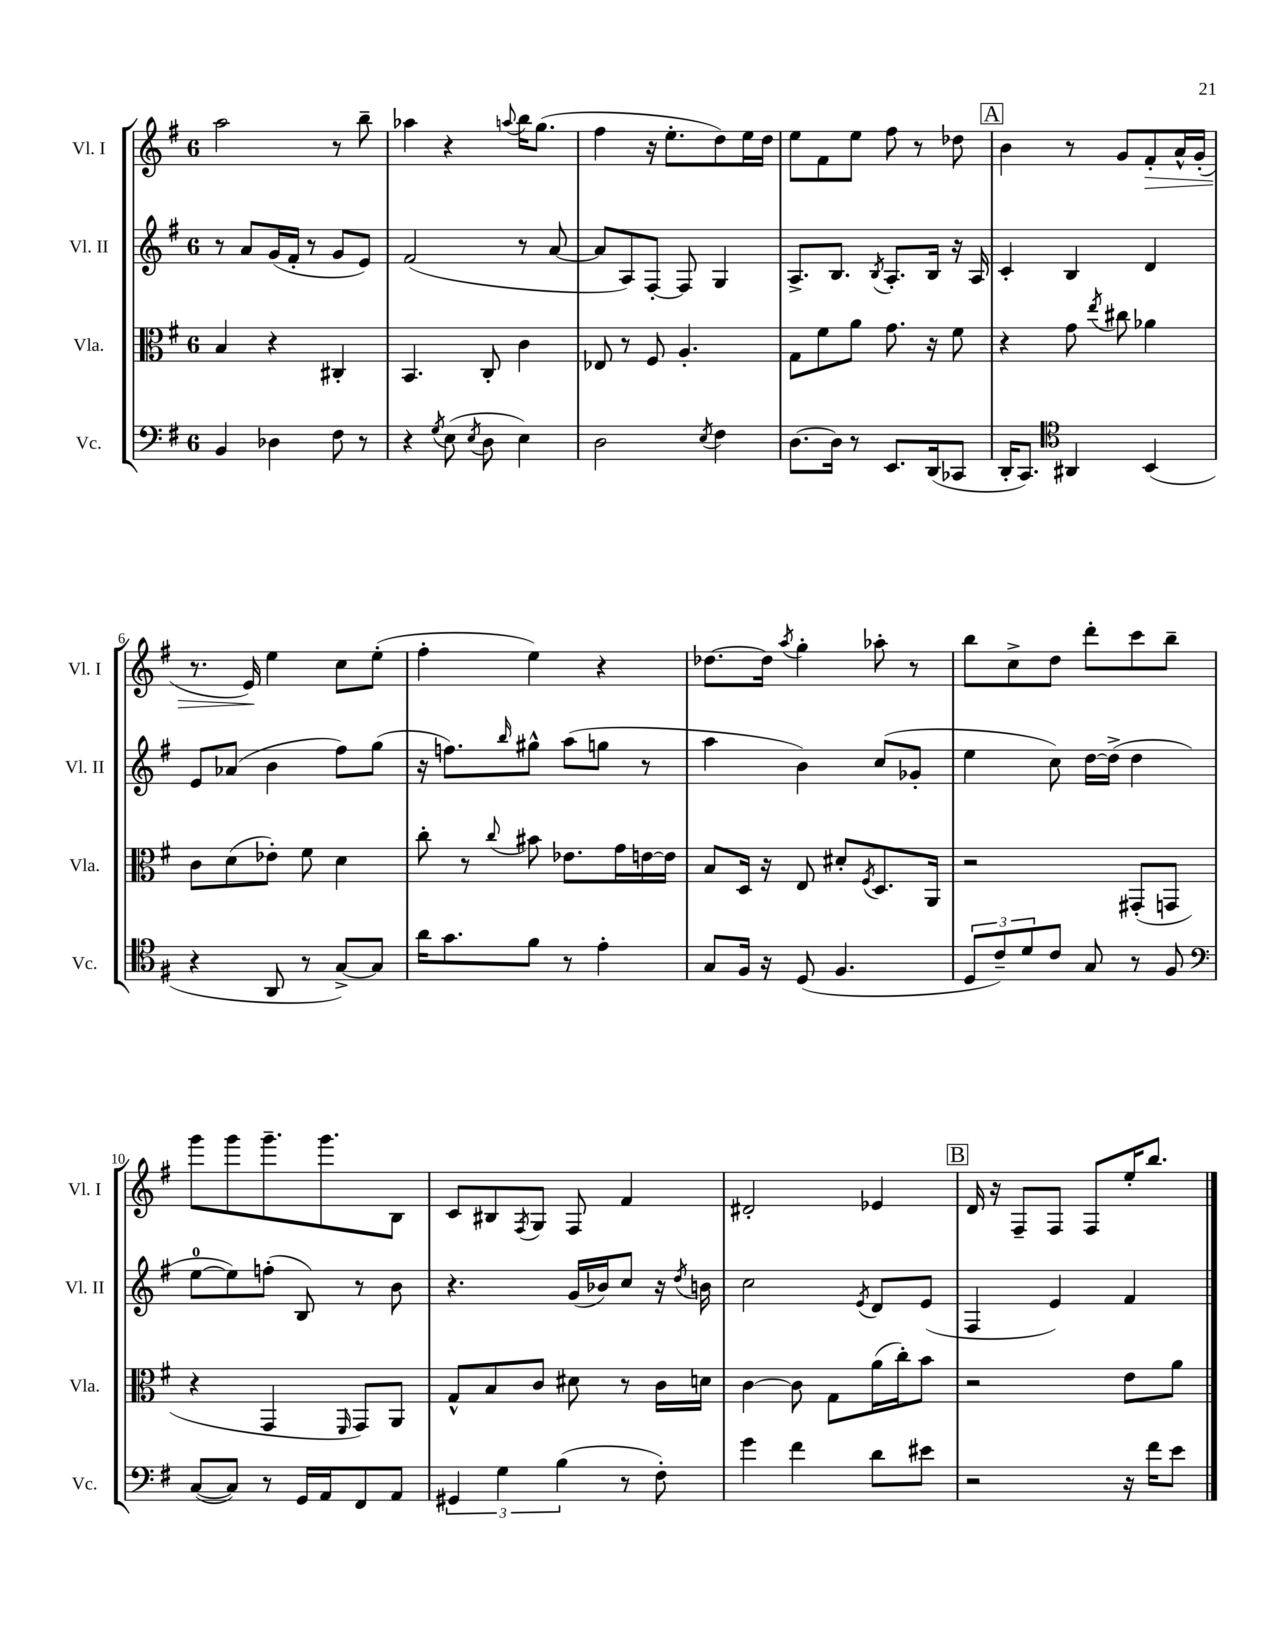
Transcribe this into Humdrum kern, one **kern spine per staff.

**kern	**kern	**kern	**kern
*staff4	*staff3	*staff2	*staff1
*clefF4	*clefC3	*clefG2	*clefG2
*k[f#]	*k[f#]	*k[f#]	*k[f#]
*M6/8	*M6/8	*M6/8	*M6/8
4BB/	4B/	8r	2aa\
.	.	8a/L	.
4D-\	4r	(16g/L	.
.	.	16f#'/JJ	.
.	.	8r	.
8F#\	4C#'/	8g/L	8r
8r	.	8e/J)	8bb~\
=	=	=	=
4r	4.BB/	(2f#/	4aa-\
8qG/	.	.	.
(8E\	.	.	4r
8qE/	.	.	.
8D\	8C'/	.	.
.	.	.	8qqaa/
4E\)	4c\	8r	16bb\LK
.	.	.	(8.gg\J
.	.	[8a/	.
=	=	=	=
2D\	8E-/	8a/]L	4ff#\
.	8r	8A/)	.
.	8F#/	[8F#'/J	16r
.	.	.	8.ee'\L
.	4.A'/	8F#/]	.
8qE/	.	.	.
4F#\	.	4G/	8dd\)
.	.	.	16ee\L
.	.	.	16dd\JJ
=	=	=	=
[8.D\L	8G\L	8.A^/L	8ee\L
.	8f#\	.	8f#\
16D\]Jk	.	8.B/J	.
8r	8a\J	.	8ee\J
.	.	8qB/	.
8.EE/L	8.g\	8.A'/L	8ff#\
.	.	.	8r
(16DD/k	16r	16B/Jk	.
8CC-/J	8f#\	16r	8dd-\
.	.	16A/	.
=	=	=	=
16DD'/LK	4r	4c'/	4b\
8.CC/J)	.	.	.
*clefC4	*	*	*
4AA#/	8g\	4B/	8r
.	8qee/	.	.
.	8cc#\	.	8g/L
(4BB/	4a-\	4d/	8f#'/
.	.	.	16a^^/L
.	.	.	(16g'/JJ
=	=	=	=
4r	8c\L	8e/L	8.r
.	(8d\	(8a-/J	.
.	.	.	16e/)
8AA/	8e-'\J)	4b\	4ee\
8r	8f#\	.	.
[8G^/L)	4d\	8ff#\L)	8cc\L
8G/]J	.	(8gg\J	(8ee'\J
=	=	=	=
16a\LK	8cc'\	16r	4ff#'\
8.g\	.	8.ff\L)	.
.	8r	.	.
.	8qqcc/	16qqbb/	.
8f#\J	8b#\	8gg#^^\J	4ee\)
8r	8.e-\L	(8aa\L	.
4e'\	.	8gg\J	4r
.	16g\L	.	.
.	[16e\	8r	.
.	16e\]JJ	.	.
=	=	=	=
8G/L	8B/L	4aa\	[8.dd-\L
16F#/Jk	16D/Jk	.	.
16r	16r	.	16dd-\]Jk
.	.	.	8qaa/
(8D/	8E/	4b\)	4gg'\
4.F#/	8d#'/L	.	.
.	8qF#/	.	.
.	8.D/	(8cc/L	8aa-'\
.	.	8g-'/J	8r
.	16AA/Jk	.	.
=	=	=	=
12D/L	2r	4ee\	8bb\L
12c~/)	.	.	.
.	.	.	8cc^\
12d/	.	.	.
8c/J	.	8cc\)	8dd\J
8G/	.	[16dd\LL	8ddd'\L
.	.	(16dd^\]JJ	.
8r	(8GG#'/L	4dd\	8ccc\
8F#/	8GG/J	.	8bb~\J
=	=	=	=
*clefF4	*	*	*
([8C/L	4r	[8ee\L	8ggg\L
8C/]J)	.	8ee\])	8ggg\
8r	4GG/	(8ff'\J	8.ggg~\
16GG/LL	.	8B/)	.
16AA/J	.	.	8.ggg\
.	16qqFF#/	.	.
8FF#/	8GG/L)	8r	.
8AA/J	8AA/J	8b\	8B\J
=	=	=	=
6GG#/	8G^^/L	4.r	8c/L
.	8B/	.	8B#/
6G\	.	.	.
.	.	.	8qF#/
.	8c/J	.	8G/J
(6B\	.	.	.
.	8d#\	(16g/LL	8F#/
.	.	16b-/J)	.
8r	8r	8cc/J	4f#/
8F#'\)	16c\LL	16r	.
.	.	8qdd/	.
.	16d\JJ	16b\	.
=	=	=	=
4g\	[4c\	2cc\	2d#'/
4f#\	8c\]	.	.
.	8G\L	.	.
.	.	8qe/	.
8d\L	(16a\L	8d/L	4e-/
.	16cc'\J)	.	.
8e#\J	8b\J	(8e/J	.
=	=	=	=
2r	2r	4F#/	16d/
.	.	.	16r
.	.	.	8F#~/L
.	.	4e/)	8F#/J
.	.	.	8F#/L
16r	8e\L	4f#/	16ee'/K
16f#\LK	.	.	8.bb/J
8e\J	8a\J	.	.
==	==	==	==
*-	*-	*-	*-
